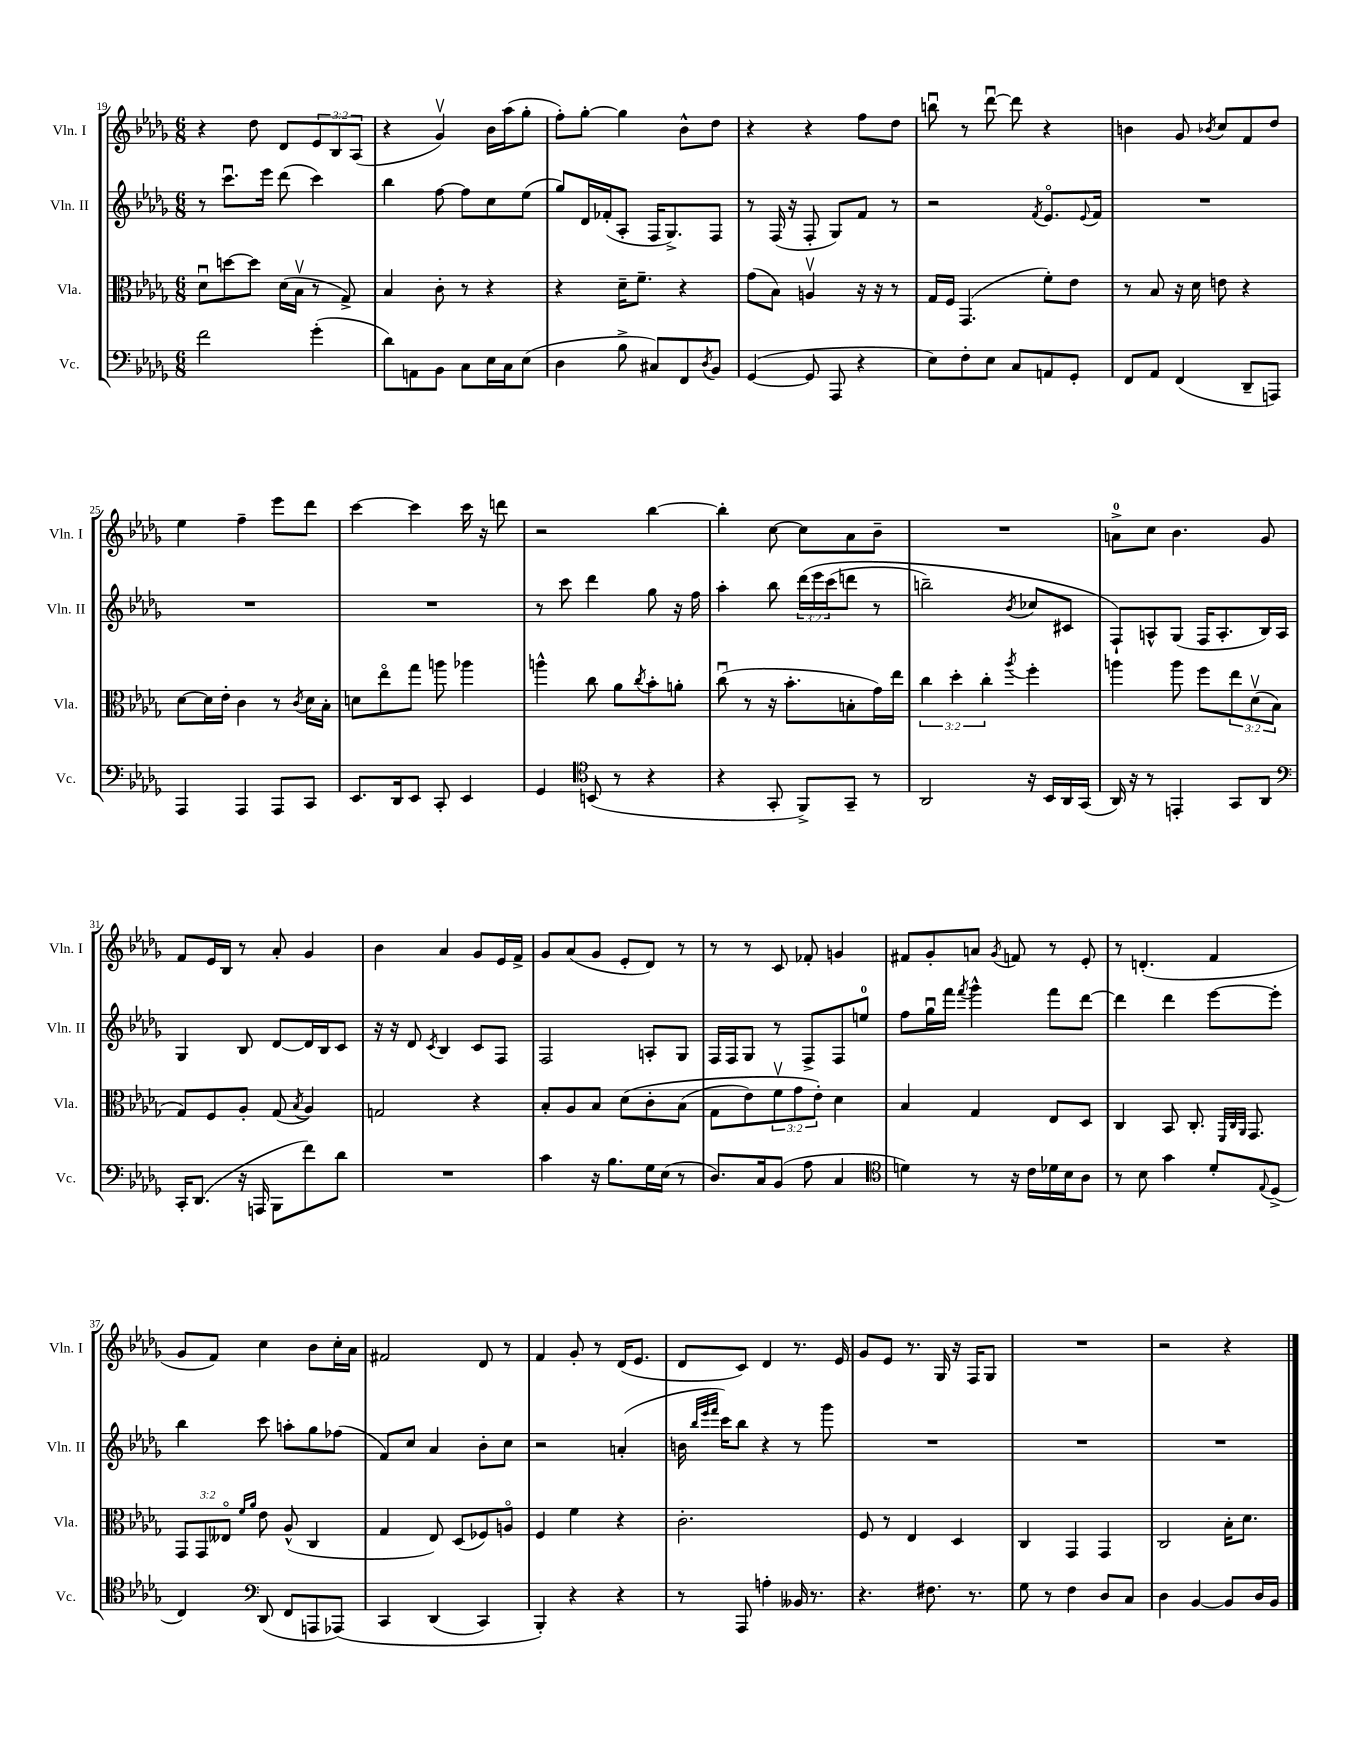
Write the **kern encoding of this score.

**kern	**kern	**kern	**kern
*staff4	*staff3	*staff2	*staff1
*clefF4	*clefC3	*clefG2	*clefG2
*k[b-e-a-d-g-]	*k[b-e-a-d-g-]	*k[b-e-a-d-g-]	*k[b-e-a-d-g-]
*M6/8	*M6/8	*M6/8	*M6/8
2f	8d-u	8r	4r
.	[8dd	8.cccu	.
.	8dd]	.	8dd-
.	.	16eee-	.
.	(16d-	(8ddd-	8d-
.	16B-v	.	.
(4g-'	8r	4ccc)	12e-
.	.	.	12B-
.	8G-^)	.	.
.	.	.	(12A-
=	=	=	=
8d-)	4B-	4bb-	4r
8AA	.	.	.
8BB-	8c'	[8ff	4g-v)
8C	8r	8ff]	.
16E-	4r	8cc	16b-
16C	.	.	(16aa-
(8E-	.	(8ee-	8gg-'
=	=	=	=
4D-	4r	8gg-)	8ff')
.	.	16d-	[8gg-'
.	.	(16f-'	.
8B-^	16d-~	8A-'	4gg-]
.	8.f~	.	.
8C#)	.	16F	.
.	.	8.G-^)	.
8FF	4r	.	8b-^^
8qD-	.	.	.
8BB-	.	8F	8dd-
=	=	=	=
([4GG-	(8g-	8r	4r
.	8B-)	(16F	.
.	.	16r	.
8GG-]	4Av	8F'	4r
8AAA-	.	8G-)	.
4r	16r	8f	8ff
.	16r	.	.
.	8r	8r	8dd-
=	=	=	=
8E-)	16G-	2r	8bbu
.	16F	.	.
8F'	(4.GG-	.	8r
8E-	.	.	[8ddd-u
8C	.	.	8ddd-]
.	.	8qf	.
8AA	8f')	8.e-o	4r
8GG-'	8e-	.	.
.	.	8qqe-	.
.	.	16f	.
=	=	=	=
8FF	8r	2.r	4b
8AA-	8B-	.	.
(4FF	16r	.	8g-
.	16d-	.	.
.	.	.	8qb-
.	8e	.	8cc
8DD-~	4r	.	8f
8AAA)	.	.	8dd-
=	=	=	=
4AAA-	[8d-	2.r	4ee-
.	16d-]	.	.
.	16e-'	.	.
4AAA-	4c	.	4ff~
8AAA-	8r	.	8eee-
.	8qc	.	.
8CC	16d-	.	8ddd-
.	16B-'	.	.
=	=	=	=
8.EE-	8d	2.r	[4ccc
.	8ee-o	.	.
16DD-	.	.	.
8EE-	8gg-	.	4ccc]
8CC'	8aa	.	.
4EE-	4aa-	.	16ccc
.	.	.	16r
.	.	.	8ddd
=	=	=	=
4GG-	4aa^^	8r	2r
.	.	8ccc	.
*clefC4	*	*	*
(8BB	8cc	4ddd-	.
8r	8a-	.	.
.	8qcc	.	.
4r	8b-'	8gg-	[4bb-
.	8a'	16r	.
.	.	16ff	.
=	=	=	=
4r	(8ccu	4aa-'	4bb-']
.	8r	.	.
8GG-'	16r	8bb-	[8cc
.	8.b-'	.	.
8FF^)	.	&(24ddd-	8cc]
.	.	24eee-	.
.	.	(24ccc	.
8GG-~	8B'	8ddd	8a-
8r	16g-)	8r	8b-~
.	16ee-	.	.
=	=	=	=
2AA-	6cc	2bb~)	2.r
.	6dd-'	.	.
.	6cc'	.	.
.	8qaa-	8qb-	.
16r	4ff'	8cc-	.
16BB-	.	.	.
16AA-	.	8c#	.
(16GG-	.	.	.
=	=	=	=
16AA-)	4aa	8F`&)	8a^
16r	.	.	.
8r	.	8A^^	8cc
4EE'	8aa	(8G-	4.b-
.	8ff	16F	.
.	.	8.A'	.
8GG-	12ee-	.	.
.	(12d-v	.	.
8AA-	.	16B-)	8g-
.	12B-	.	.
.	.	16A	.
=	=	=	=
*clefF4	*	*	*
16CC'	8G-)	4G-	8f
(8.DD-	.	.	.
.	8F	.	16e-
.	.	.	16B-
16r	8A-'	8B-	8r
16AAA	.	.	.
8BBB-	(8G-	[8d-	8a-'
.	8qB-	.	.
8f)	4A-)	16d-]	4g-
.	.	16B-	.
8d-	.	8c	.
=	=	=	=
2.r	2G	16r	4b-
.	.	16r	.
.	.	8d-	.
.	.	8qc	.
.	.	4B-	4a-
.	4r	8c	8g-
.	.	8F	16e-
.	.	.	16f^
=	=	=	=
4c	8B-'	2F	8g-
.	8A-	.	(8a-
16r	8B-	.	8g-
8.B-	.	.	.
.	&(8d-	.	8e-'
16G-	8c'	8A'	8d-)
(16E-	.	.	.
8r	(8B-	8G-	8r
=	=	=	=
8.D-)	8G-	16F	8r
.	.	16F	.
.	8e-)	8G-	8r
16C	.	.	.
(8BB-	12fv	8r	8c
.	12g-	.	.
8A-	.	8F^	8f-'
.	12e-'&)	.	.
4C	4d-	8F	4g
.	.	8ee	.
=	=	=	=
*clefC4	*	*	*
4d)	4B-	8ff	8f#
.	.	16gg-u	8g-'
.	.	16fff	.
.	.	8qfff	.
8r	4G-	4ggg-^^	8a
.	.	.	8qg-
16r	.	.	8f
16c	.	.	.
16d-	8E-	8fff	8r
16B-	.	.	.
8A-	8D-	[8ddd-	8e-'
=	=	=	=
8r	4C	4ddd-]	8r
8B-	.	.	(4.d'
4g-	8BB-	4ddd-	.
.	8.C'	.	.
8d-'	.	[8eee-	4f
.	32qqFF	.	.
.	32qqC	.	.
.	32qqAA-	.	.
.	8.GG-	.	.
8qqE-	.	.	.
(8D-^	.	8eee-']	.
=	=	=	=
4C)	12GG-	4bb-	8g-
.	12GG-	.	.
.	.	.	8f)
.	12E--o	.	.
*clefF4	*	*	*
.	16qqf	.	.
.	16qqa-	.	.
(8DD-	8e-	8ccc	4cc
8FF	(8A-^^	8aa'	.
8AAA	4C	8gg-	8b-
&(8AAA-)	.	(8ff-	16cc'
.	.	.	16a-
=	=	=	=
4CC	4G-	8f)	2f#
.	.	8cc	.
(4DD-	8E-)	4a-	.
.	(8D-	.	.
4CC)	8F-)	8b-'	8d-
.	8Ao	8cc	8r
=	=	=	=
4BBB-'&)	4F	2r	4f
4r	4f	.	8g-'
.	.	.	8r
4r	4r	(4a'	(16d-
.	.	.	8.e-
=	=	=	=
8r	2.c'	16b	8d-
.	.	32qqbb-	.
.	.	32qqeee-	.
.	.	32qqfff	.
.	.	16ccc)	.
8AAA-	.	8bb-	8c)
4A'	.	4r	4d-
16BB--	.	8r	8.r
8.r	.	.	.
.	.	8ggg-	.
.	.	.	16e-
=	=	=	=
4.r	8F	2.r	8g-
.	8r	.	8e-
.	4E-	.	8.r
8.F#	.	.	.
.	.	.	16G-
.	4D-	.	16r
8.r	.	.	16F
.	.	.	8G-
=	=	=	=
8G-	4C	2.r	2.r
8r	.	.	.
4F	4GG-	.	.
8D-	4GG-	.	.
8C	.	.	.
=	=	=	=
4D-	2C	2.r	2r
[4BB-	.	.	.
8BB-]	16B-'	.	4r
.	8.d-	.	.
16D-	.	.	.
16BB-	.	.	.
==	==	==	==
*-	*-	*-	*-
